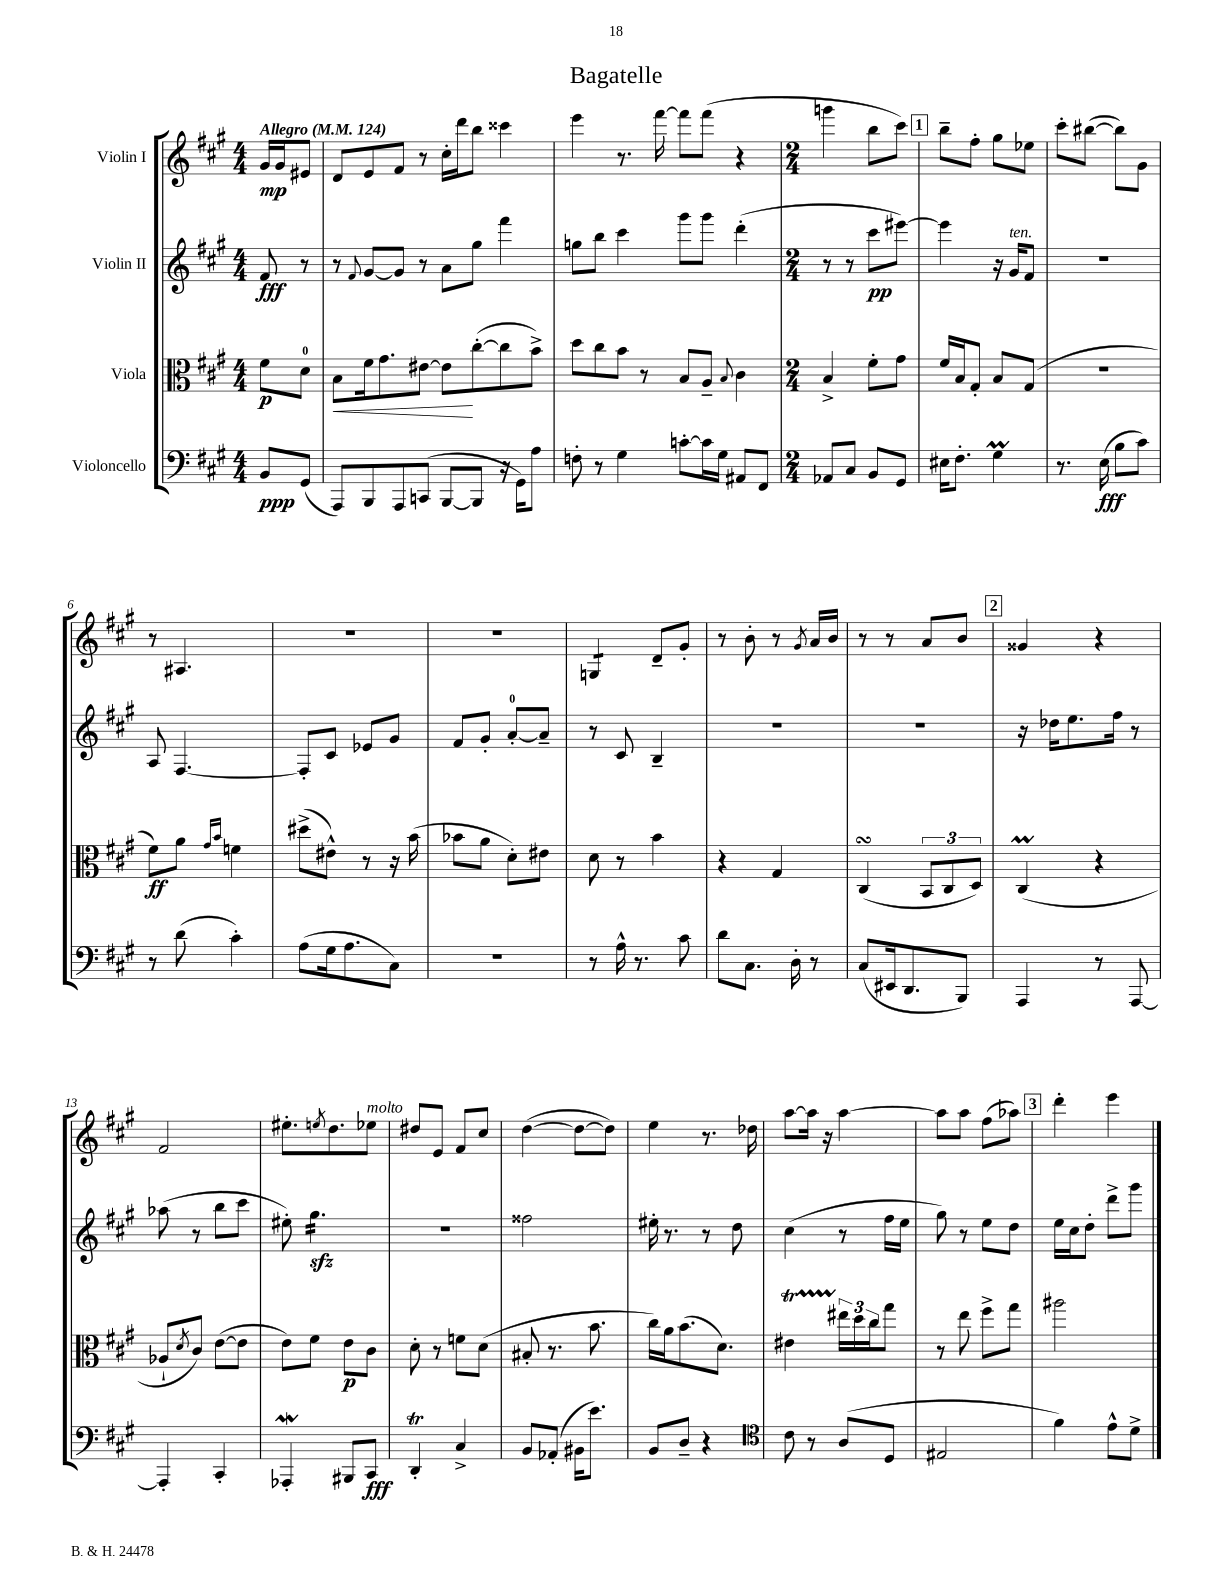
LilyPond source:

\header { title = "Bagatelle" }
<<
\new StaffGroup <<
\new Staff = "s0" \with { instrumentName = "Violin I" } {
    \clef treble \key a \major \numericTimeSignature \time 4/4 \partial 4 \tempo "Allegro" 4 = 124
    gis'16\mp gis'16 eis'8 |
    d'8 e'8 fis'8 r8 cis''16-. d'''16 b''8 cisis'''4 |
    e'''4 r8. fis'''16~ fis'''8 fis'''8( r4 |
    \numericTimeSignature \time 2/4 g'''4 b''8 cis'''8) |
    \mark \markup { \box "1" } b''8-- fis''8-. gis''8 ees''8 |
    cis'''8-. bis''8~( bis''8) gis'8 |
    r8 ais4. |
    r2 |
    r2 |
    g4:8 d'8-- gis'8-. |
    r8 b'8-. r8 \acciaccatura { gis'8 } a'16 b'16 |
    r8 r8 a'8 b'8 |
    \mark \markup { \box "2" } gisis'4 r4 |
    fis'2 |
    eis''8.-. \acciaccatura { e''8 } d''8. ees''8^\markup { \italic "molto" } |
    dis''8 e'8 fis'8 cis''8 |
    d''4~( d''8~ d''8) |
    e''4 r8. des''16 |
    a''8~ a''16 r16 a''4~ |
    a''8 a''8 fis''8( aes''8) |
    \mark \markup { \box "3" } d'''4-. e'''4 \bar "|." |
}
\new Staff = "s1" \with { instrumentName = "Violin II" } {
    \clef treble \key a \major \numericTimeSignature \time 4/4 \partial 4
    fis'8\fff r8 |
    r8 \appoggiatura { fis'8 } gis'8~ gis'8 r8 a'8 gis''8 fis'''4 |
    g''8 b''8 cis'''4 gis'''8 gis'''8 d'''4-.( |
    \numericTimeSignature \time 2/4 r8 r8 cis'''8\pp eis'''8~) |
    \mark \markup { \box "1" } eis'''4 r16 gis'16^\markup { \italic "ten." } fis'8 |
    r2 |
    a8 fis4.~ |
    fis8-. cis'8 ees'8 gis'8 |
    fis'8 gis'8-. a'8-0~-. a'8-- |
    r8 cis'8 b4-- |
    R2 |
    R2 |
    \mark \markup { \box "2" } r16 des''16 e''8. fis''16 r8 |
    aes''8( r8 b''8 cis'''8 |
    eis''8-.) gis''4.:16\sfz |
    r2 |
    fisis''2 |
    eis''16-. r8. r8 d''8 |
    cis''4( r8 fis''16 e''16 |
    gis''8) r8 e''8 d''8 |
    \mark \markup { \box "3" } e''16 cis''16 d''8-. d'''8-> gis'''8 \bar "|." |
}
\new Staff = "s2" \with { instrumentName = "Viola" } {
    \clef alto \key a \major \numericTimeSignature \time 4/4 \partial 4
    fis'8\p d'8-0 |
    b8\< fis'16 gis'8. eis'8~ eis'8\! cis''8~-.( cis''8 b'8->) |
    d''8 cis''8 b'8 r8 b8 a8-- \appoggiatura { b8 } cis'4 |
    \numericTimeSignature \time 2/4 b4-> fis'8-. gis'8 |
    \mark \markup { \box "1" } fis'16 b16 gis8-. b8 gis8( |
    r2 |
    fis'8\ff) a'8 \grace { gis'16 b'16 } f'4 |
    dis''8->( eis'8-^) r8 r16 b'16( |
    bes'8 a'8 d'8-.) eis'8 |
    d'8 r8 b'4 |
    r4 gis4 |
    cis4\turn( \tuplet 3/2 { b,8 cis8 d8) } |
    \mark \markup { \box "2" } cis4\prall( r4 |
    aes8-! \acciaccatura { d'8 } cis'8) e'8~( e'8 |
    e'8) fis'8 e'8\p cis'8 |
    d'8-. r8 f'8 d'8( |
    bis8-. r8. b'8. |
    cis''16) a'16 b'8.( d'8.) |
    eis'4\startTrillSpan \tuplet 3/2 { eis''16\stopTrillSpan d''16 cis''16 } gis''8 |
    r8 e''8 fis''8-> gis''8 |
    \mark \markup { \box "3" } ais''2 \bar "|." |
}
\new Staff = "s3" \with { instrumentName = "Violoncello" } {
    \clef bass \key a \major \numericTimeSignature \time 4/4 \partial 4
    b,8\ppp gis,8( |
    a,,8) b,,8 a,,8 c,8( b,,8~ b,,8 r16 gis,16) a8 |
    f8-. r8 gis4 c'8~-. c'16 gis16 ais,8 fis,8 |
    \numericTimeSignature \time 2/4 aes,8 cis8 b,8 gis,8 |
    \mark \markup { \box "1" } eis16 fis8.-. gis4\prall |
    r8. e16\fff( b8 cis'8) |
    r8 d'8( cis'4-.) |
    a8( gis16 a8. cis8) |
    r2 |
    r8 a16-^ r8. cis'8 |
    d'8 cis8. d16-. r8 |
    cis8( eis,16 d,8. b,,8) |
    \mark \markup { \box "2" } a,,4 r8 a,,8~ |
    a,,4-. cis,4-. |
    aes,,4-.\mordent bis,,8 cis,8\fff |
    d,4-.\trill cis4-> |
    b,8 aes,8-.( bis,16 e'8.) |
    b,8 d8-- r4 |
    \clef tenor cis'8 r8 a8( d8 |
    eis2 |
    \mark \markup { \box "3" } fis'4) e'8-^ d'8-> \bar "|." |
}
>>
>>
